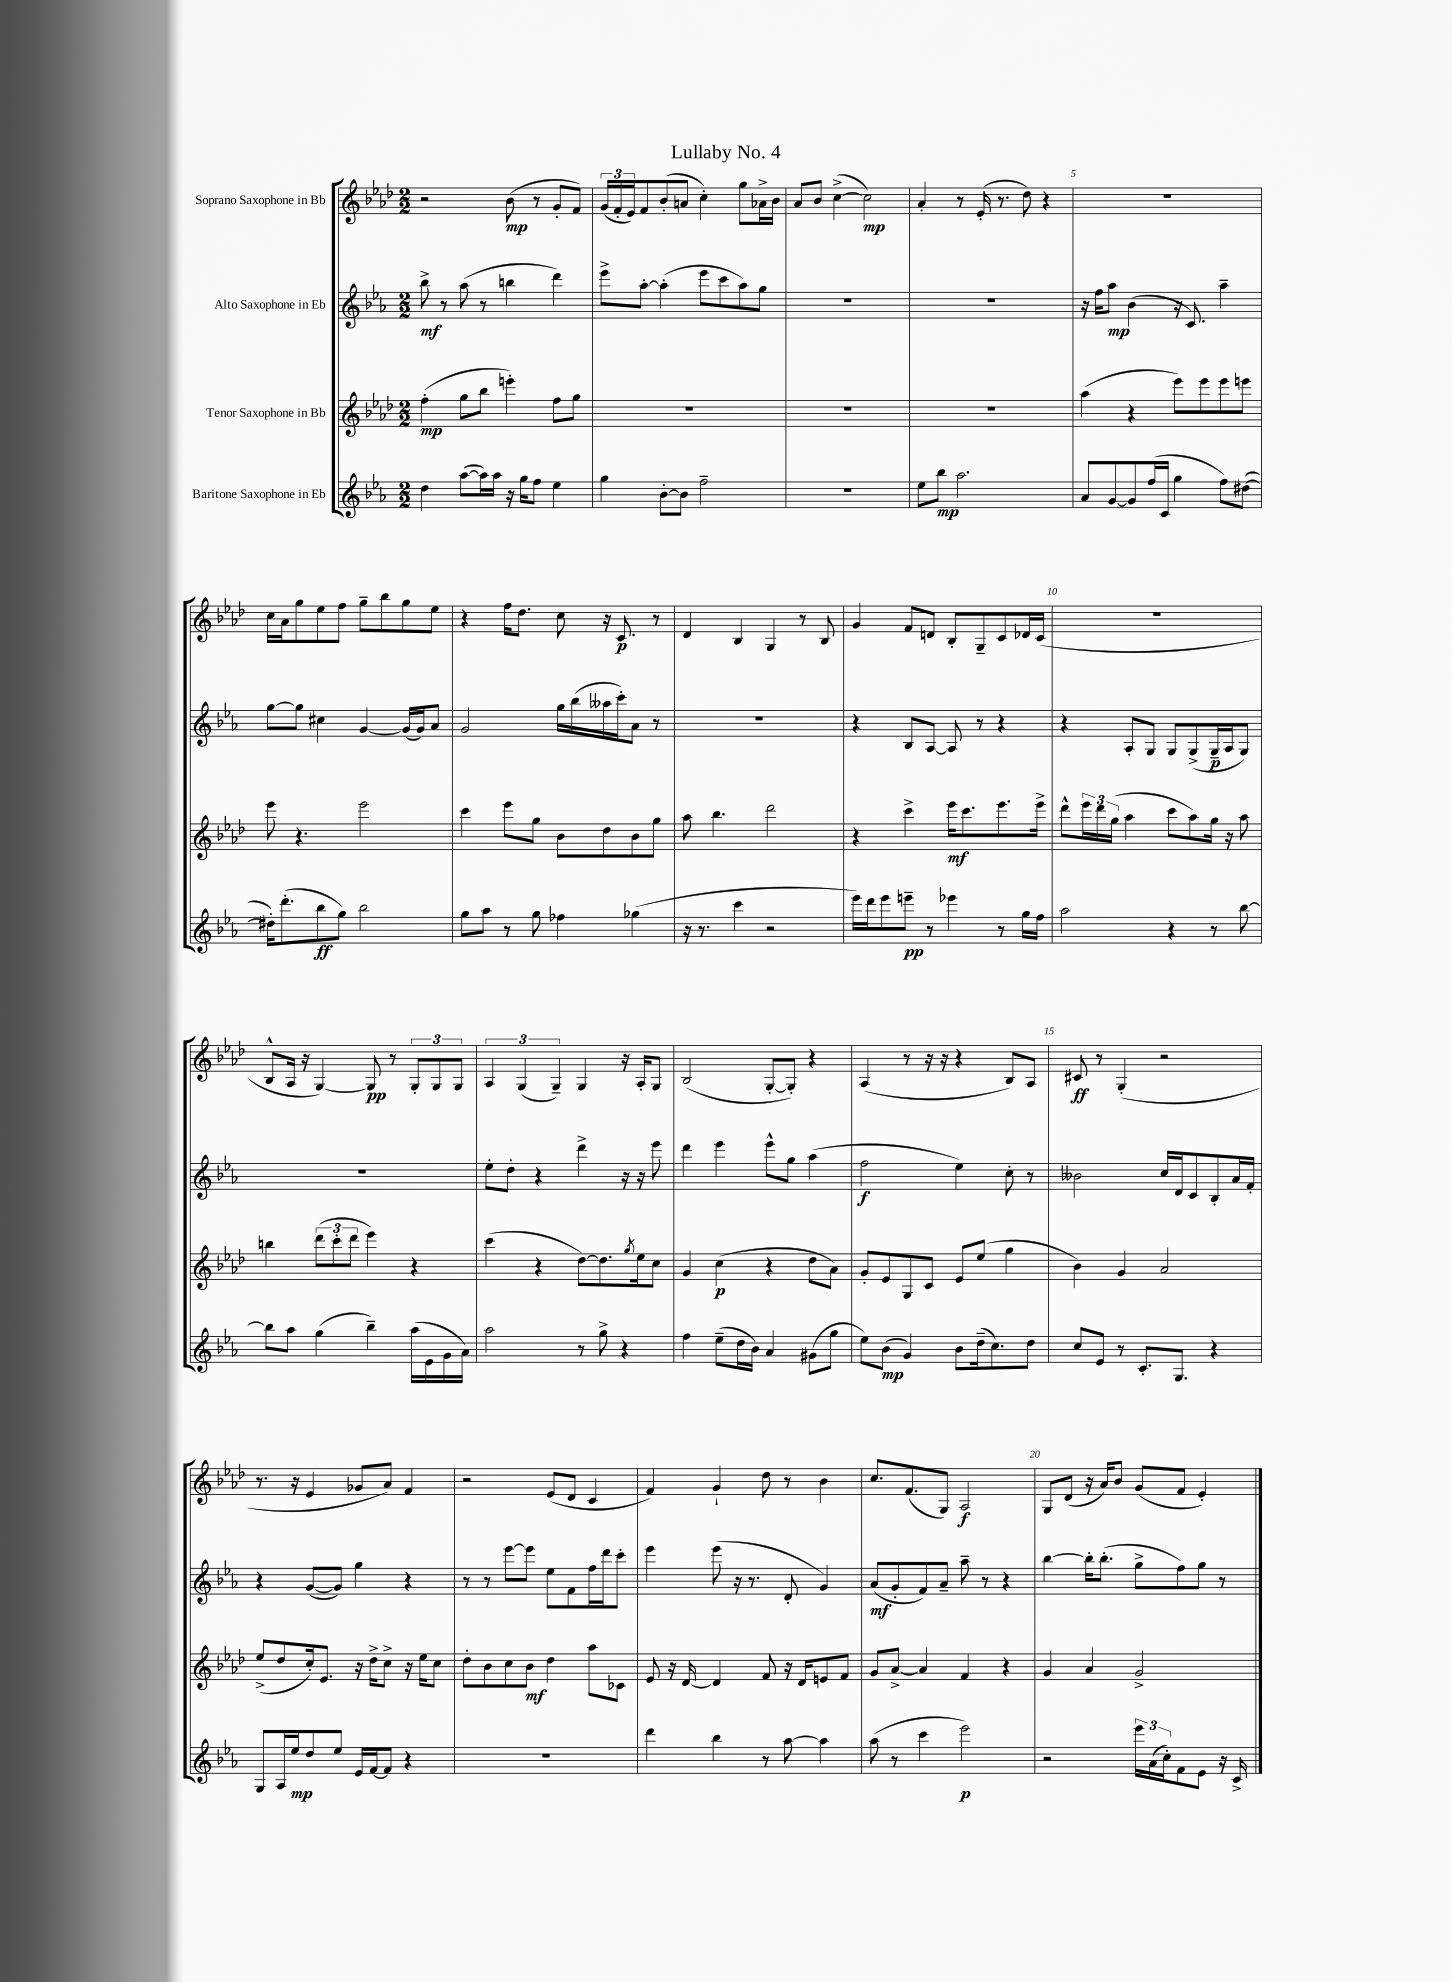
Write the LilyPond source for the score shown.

\header { title = "Lullaby No. 4" }
<<
\new StaffGroup <<
\new Staff = "s0" \with { instrumentName = "Soprano Saxophone in Bb" } {
    \clef treble \key aes \major \numericTimeSignature \time 2/2
    r2 bes'8\mp( r8 g'8-. f'8) |
    \tuplet 3/2 { g'16( f'16-. ees'16) } f'8 bes'8-.( a'8 c''4-.) g''8 aes'16-> bes'16 |
    aes'8 bes'8 c''4~->( c''2\mp) |
    aes'4-. r8 ees'16-.( r8. des''8) r4 |
    R1 |
    c''16 aes'16 g''8 ees''8 f''8 g''8-- bes''8 g''8 ees''8 |
    r4 f''16 des''8. c''8 r16 c'8.\p r8 |
    des'4 bes4 g4 r8 bes8 |
    g'4 f'8 d'8 bes8-. g8-- c'8 des'16 c'16( |
    r1 |
    bes8-^ aes16 r16 g4~) g8\pp r8 \tuplet 3/2 { g8-. g8 g8 } |
    \tuplet 3/2 { aes4 g4( g4--) } g4 r16 aes16-. g8 |
    bes2( g8~-. g8-.) r4 |
    aes4( r8 r16 r16 r4 bes8) aes8 |
    cis'8\ff r8 g4-.( r2 |
    r8. r16 ees'4 ges'8 aes'8) f'4 |
    r2 ees'8( des'8 c'4 |
    f'4) g'4-! des''8 r8 bes'4 |
    c''8. f'8.( g8) aes2\f |
    g8 des'8( r16 aes'16) bes'8 g'8( f'8 ees'4-.) \bar "|." |
}
\new Staff = "s1" \with { instrumentName = "Alto Saxophone in Eb" } {
    \clef treble \key ees \major \numericTimeSignature \time 2/2
    bes''8->\mf r8 aes''8( r8 b''4 d'''4) |
    ees'''8-> aes''8~-. aes''4-.( ees'''8 c'''8 aes''8) g''8 |
    R1 |
    R1 |
    r16 f''16 aes''8\mp bes'4( r16 c'8.) aes''4-- |
    g''8~ g''8 cis''4 g'4~ g'16( g'16) aes'8 |
    g'2 g''16 bes''16( aeses''16 c'''16-.) aes'8 r8 |
    R1 |
    r4 bes8 aes8~ aes8 r8 r4 |
    r4 aes8-. g8 g8 g8->( g16--\p aes16 g8) |
    r1 |
    ees''8-. d''8-. r4 d'''4-> r16 r16 ees'''8 |
    d'''4 ees'''4 ees'''8-^ g''8 aes''4( |
    f''2\f ees''4) c''8-. r8 |
    beses'2 c''16 d'16 c'8 bes8-. aes'16 f'16-. |
    r4 g'8~( g'8) g''4 r4 |
    r8 r8 ees'''8~ ees'''8 ees''8 f'8 f''16 d'''16 c'''8-. |
    ees'''4 ees'''8( r16 r8. d'8-. g'4) |
    aes'8\mf( g'8-. f'8) aes'8-- aes''8-- r8 r4 |
    bes''4~ bes''16-. bes''8.-.( g''8-> f''8) g''8 r8 \bar "|." |
}
\new Staff = "s2" \with { instrumentName = "Tenor Saxophone in Bb" } {
    \clef treble \key aes \major \numericTimeSignature \time 2/2
    f''4-.\mp( g''8 bes''8 e'''4-.) f''8 g''8 |
    R1 |
    R1 |
    R1 |
    aes''4( r4 ees'''8) ees'''8 ees'''8 e'''8 |
    ees'''8 r4. ees'''2 |
    c'''4 ees'''8 g''8 bes'8 des''8 bes'8 g''8 |
    aes''8 bes''4. des'''2 |
    r4 c'''4-> ees'''16\mf c'''8. ees'''8. ees'''16-> |
    des'''8-^ \tuplet 3/2 { ees'''16 des'''16 g''16( } aes''4 c'''8 aes''8) g''16 r16 aes''8 |
    b''4 \tuplet 3/2 { des'''8( c'''8-. des'''8 } ees'''4) r4 |
    c'''4( r4 des''8~) des''8. \acciaccatura { g''8 } ees''16 c''8 |
    g'4 c''4\p( r4 des''8 aes'8) |
    g'8-. ees'8 g8 c'8 ees'8 ees''8( g''4 |
    bes'4) g'4 aes'2 |
    ees''8->( des''8 c''16-.) ees'8. r16 des''16-> c''8-> r16 ees''16 c''8 |
    des''8-. bes'8 c''8 bes'8\mf des''4 aes''8 ces'8 |
    ees'8 r16 des'16~ des'4 f'8 r16 des'16 e'8 f'8 |
    g'8 aes'8~-> aes'4 f'4 r4 |
    g'4 aes'4 g'2-> \bar "|." |
}
\new Staff = "s3" \with { instrumentName = "Baritone Saxophone in Eb" } {
    \clef treble \key ees \major \numericTimeSignature \time 2/2
    d''4 aes''8~( aes''16) aes''16 r16 g''16 f''8 ees''4 |
    g''4 bes'8~-. bes'8 f''2-- |
    R1 |
    ees''8 bes''8\mp aes''2. |
    aes'8 g'8~ g'8 f''16( c'16 g''4 f''8) dis''8~( |
    dis''16-.) d'''8.-.( bes''8\ff g''8) bes''2 |
    g''8 aes''8 r8 g''8 fes''4 ges''4( |
    r16 r8. c'''4 r2 |
    ees'''16) d'''16 ees'''8 e'''8--\pp r8 ees'''4 r8 g''16 f''16 |
    aes''2 r4 r8 bes''8~ |
    bes''8 aes''8 g''4( bes''4--) aes''16( ees'16 g'16 aes'16) |
    aes''2 r8 g''8-> r4 |
    f''4 ees''8--( d''16 bes'16) aes'4 gis'8( g''8 |
    ees''8) bes'8\mp( g'4) bes'8 d''16--( c''8.) d''8 |
    c''8 ees'8 r8 c'8.-. g8. r4 |
    g8 aes16 ees''16\mp d''8 ees''8 ees'16 f'16~ f'8 r4 |
    R1 |
    d'''4 bes''4 r8 aes''8~ aes''4 |
    aes''8( r8 c'''4 ees'''2\p) |
    r2 \tuplet 3/2 { ees'''16 aes'16( c''16-.) } f'8 ees'8 r16 c'16-> \bar "|." |
}
>>
>>
\layout { \context { \Score \override BarNumber.break-visibility = ##(#f #t #t) barNumberVisibility = #(every-nth-bar-number-visible 5) } }
